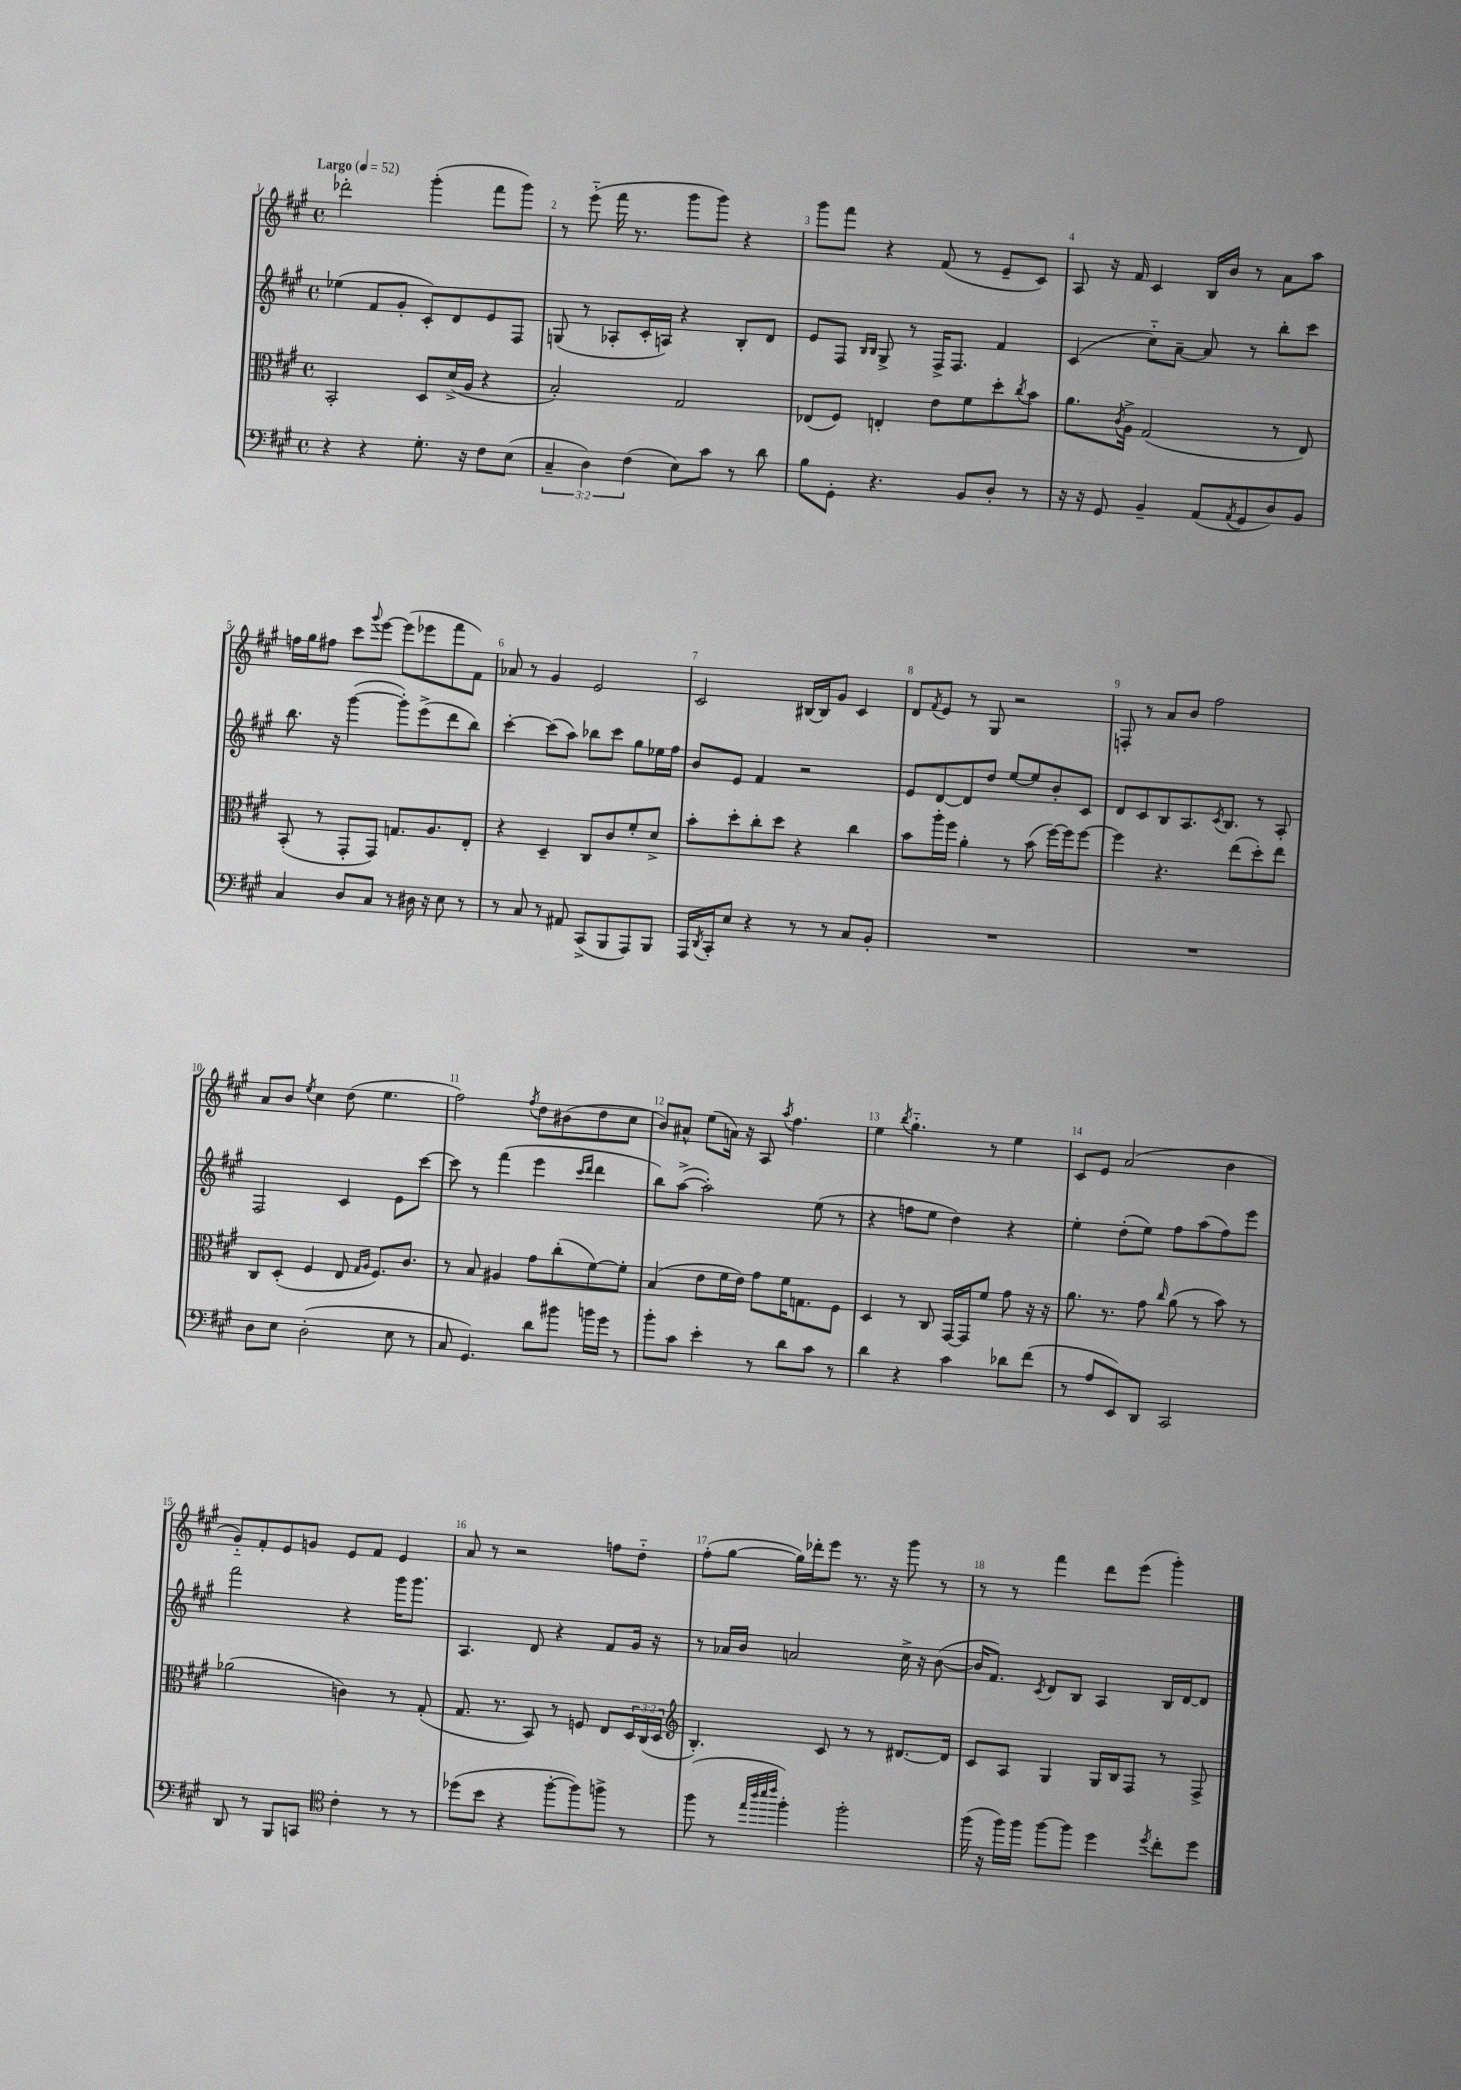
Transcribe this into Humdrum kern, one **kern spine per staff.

**kern	**kern	**kern	**kern
*staff4	*staff3	*staff2	*staff1
*clefF4	*clefC3	*clefG2	*clefG2
*k[f#c#g#]	*k[f#c#g#]	*k[f#c#g#]	*k[f#c#g#]
*M4/4	*M4/4	*M4/4	*M4/4
*met(c)	*met(c)	*met(c)	*met(c)
*MM52	*MM52	*MM52	*MM52
4r	2BB'	(4ee-	2ddd-'
4r	.	8f#	.
.	.	8g#'	.
8.G#'	8D	8c#')	(4ggg#'
.	(16d^	8d	.
16r	16A	.	.
8F#	4r	8e	8fff#
(8E	.	8F#	8ggg#)
=	=	=	=
6C#~	2B')	(8G	8r
.	.	8r	(8eee'~
6D)	.	.	.
.	.	8A-'	16fff#
.	.	.	8.r
(6F#	.	.	.
.	.	16c#'	.
.	.	16A)	.
8E)	2G#	4r	8ggg#
8c#	.	.	8ggg#)
8r	.	8B'	4r
8d	.	8d	.
=	=	=	=
8B	(8E-	8e	8ggg#
8GG#'	8F#)	8F#	8fff#
.	.	16qqB	.
.	.	16qqB	.
4.r	4E'	8G#^	4r
.	.	8r	.
.	8e	16F#^	(8f#
.	.	8.F#	.
8BB	8f#	.	8r
8D'	8dd'	4f#	8e~
.	8qcc#	.	.
8r	8b	.	8c#)
=	=	=	=
16r	8.a	(4c#	8A
16r	.	.	.
8GG#	.	.	16r
.	8qc#	.	.
.	16A^	.	16f#
4BB~	(2G#	8cc#'~)	4c#
.	.	[8a~	.
(8AA	.	8a]	16B
.	.	.	16b
8qAA	.	.	.
8GG#	.	8r	8r
8D)	8r	8bb'	8a
8BB	8E)	8ccc#	8aa
=	=	=	=
4C#	(8BB'	8.bb	16ff
.	.	.	16gg#
.	8r	.	8ff#
.	.	16r	.
8D	8GG#'	([4ggg#	8ccc#
.	.	.	8qqggg#
8C#	8GG#)	.	[8eee
8r	8.G	8ggg#'])	(8eee]
16D#	.	(8eee^	8eee-
16r	8.A	.	.
8E	.	8ddd	8fff#
8r	8E'	8bb)	8f#)
=	=	=	=
8r	4r	[4ccc#'	8a-
8C#	.	.	8r
8r	4D~	(8ccc#]	4g#
8AA#	.	8aa)	.
(8CC#^	8C#	8bb-	2e
8BBB	8c#	8ccc#	.
8AAA)	8f#'	8gg#	.
8BBB	8d^	16ee-	.
.	.	16ff#	.
=	=	=	=
16AAA	8b'	8b	2c#
8qDD	.	.	.
16CC#'	.	.	.
8E	8dd'	8e	.
4r	8cc#'	4f#	.
.	8dd	.	.
8r	4r	2r	[16B#
.	.	.	16B#]
8r	.	.	8g#
8C#	4cc#	.	4c#
8BB'	.	.	.
=	=	=	=
1r	8b	8e	8d
.	.	.	8qf#
.	16aa'	[8d	8e
.	16ff#	.	.
.	4a'	8d]	8r
.	.	8dd	8G#
.	8r	[8ee	2r
.	(8b	8ee]	.
.	[16ff#)	8b'	.
.	16ff#]	.	.
.	[8ff#	8c#	.
=	=	=	=
1r	4ff#]	8d	8F'
.	.	8c#	8r
.	4.r	8B	8a
.	.	8.A	8b
.	.	.	2ff#
.	.	8qc#	.
.	.	8.B	.
.	(8ee	.	.
.	8dd')	8r	.
.	8ee	8A'	.
=	=	=	=
8D	8C#	2F#	8a
8E	(8D'	.	8b
.	.	.	8qee
(2D'	4F#	.	4cc#
.	8E	4c#	(8dd
.	16qqG#	.	.
.	16qqA	.	.
.	8.F#)	.	4.ee
8E	.	8e	.
.	8.c#	.	.
8r	.	[8ccc#	.
=	=	=	=
8C#	8r	8ccc#]	2ff#)
4.GG#)	8B	8r	.
.	4A#	(4fff#	.
.	.	.	8qff#
8d	8g#	4eee	8dd
8b#	(8cc#'	.	(8b#
.	.	16qqccc#	.
.	.	16qqddd	.
16b	[8f#)	4ddd	8dd
16g#	.	.	.
8r	8f#']	.	8cc#
=	=	=	=
8b'	(4B	8bb)	8b)
8c#	.	([8aa^	8a#^^
4e'	8e	2aa'])	(8ee
.	16f#	.	16a)
.	16e)	.	16r
8r	8g#	.	8A
.	.	.	8qaa
8d	16f#	.	4.ff#
.	8.G	.	.
8c#	.	(8ee	.
8r	8F#	8r	.
=	=	=	=
4d	4D	4r	4ee
.	.	.	8qbb
4r	8r	8ff	4.gg#'~
.	8C#	8ee	.
4c#	[16GG#	4dd)	.
.	16GG#]	.	.
.	8f#	.	8r
8d-	8g#	4r	4ee
(8f#	16r	.	.
.	16r	.	.
=	=	=	=
8r	8.a	4ee'	8c#
8A	.	.	8e
.	8.r	.	.
8EE)	.	(8dd'	(2a
8DD	8g#	8ee)	.
.	16qqcc#	.	.
2CC#	(8a	8ff#	.
.	8r	(8aa	.
.	8b)	8ff#)	4b
.	8r	8eee	.
=	=	=	=
8DD	(2a-	2fff#	8g#'~)
8r	.	.	8f#'
8BBB	.	.	8e
8CC	.	.	8g
*clefC4	*	*	*
4c#'	4c)	4r	8e
.	.	.	8f#
8r	8r	16ggg#	4e
.	.	8.ggg#	.
8r	(8G#'	.	.
=	=	=	=
(8dd-	8.G#	4.A	8a
8b	.	.	8r
.	8.r	.	.
4r	.	.	2r
.	8BB)	8d	.
[8ff#'	8r	4r	.
8ff#])	8F	.	.
8ff^	8E	8f#	8ff
8r	24D	16g#	8dd'~
.	(24C#	.	.
.	.	16r	.
.	24D	.	.
=	=	=	=
*	*clefG2	*	*
(8ff#	4.B')	8r	(8ff#'
8r	.	16a-	[8gg#
.	.	16b	.
32qqee	.	.	.
32qqaa	.	.	.
32qqbb	.	.	.
32qqccc#	.	.	.
4ff#')	.	2a	16gg#])
.	.	.	16ddd-'
.	8c#	.	8eee
2ff#'	8r	.	8.r
.	8r	.	.
.	.	.	16r
.	[8.d#	16cc#^	8ggg#
.	.	16r	.
.	.	([8b	8r
.	16d#]	.	.
=	=	=	=
(16ff#	8c#	16b]	8r
16r	.	8.f#)	.
16ff#)	8A	.	8r
16ff#	.	.	.
.	.	8qc#	.
[8ff#	4G#	8d	4fff#
8ff#]	.	8B	.
4dd	16G#	4A	8ddd
.	16B	.	.
.	8F#	.	(8eee
8qdd	.	.	.
8cc#'	8r	16B	4ggg#')
.	.	[16d	.
8dd	8F#^	8d]	.
==	==	==	==
*-	*-	*-	*-
